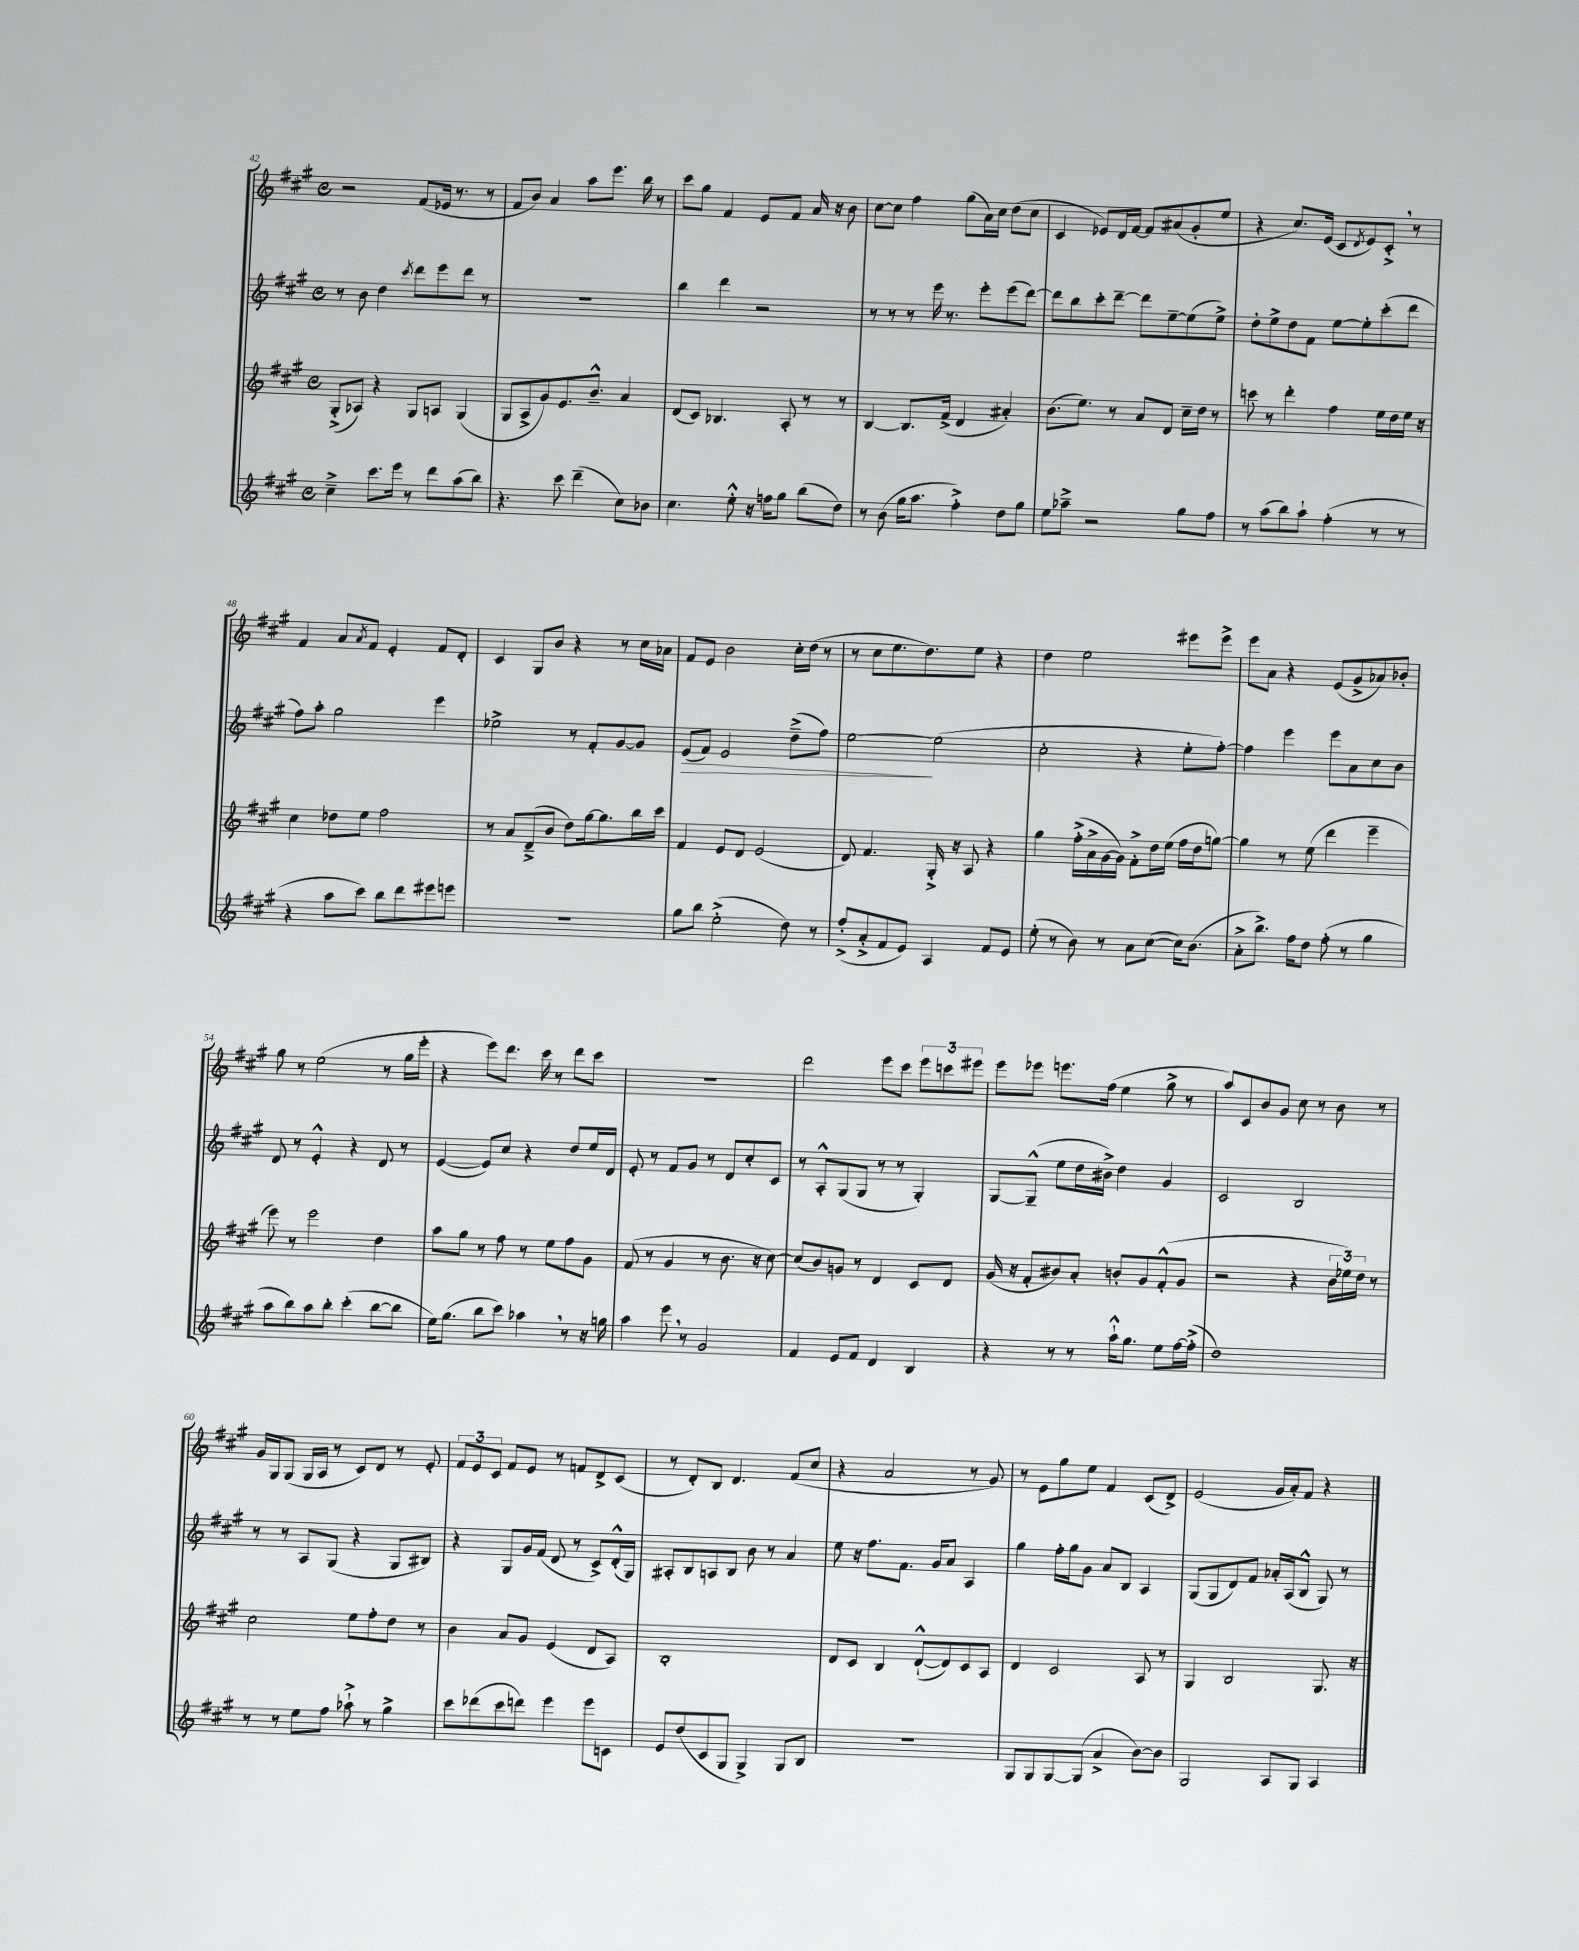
<<
\new StaffGroup <<
\new Staff = "s0" {
    \clef treble \key a \major \defaultTimeSignature \time 4/4
    r2 fis'8( ees'16 r8. r8 |
    fis'8 b'8) a'4 a''8 e'''8. b''16 r8 |
    cis'''8 gis''8 fis'4 e'8 fis'8 a'16 r16 b'8 |
    cis''8~ cis''8 fis''4 gis''8( a'16) cis''16 d''8( cis''8 |
    cis'4 ees'8) d'16 fis'16~ fis'8 ais'8( gis'8-. e''8 |
    r4 cis''8.) e'16( cis'8 \acciaccatura { d'8 } e'8) cis'8-.-> \breathe r8 |
    fis'4 a'8 \acciaccatura { a'8 } fis'8 e'4-. fis'8 d'8-. |
    cis'4 gis8 b'8 r4 r8 cis''16 aes'16 |
    fis'8 e'8 b'2 cis''16-. d''16( r8 |
    r8 cis''8 e''8. d''8.) e''8 r4 |
    d''4 e''2 eis'''8 eis'''8-> |
    e'''8 a'8 r4 e'8( gis'8-> aes'8) bes'8-. |
    gis''8 r8 e''2( r8 gis''16 e'''16-. |
    r4 e'''8) d'''8. cis'''16 r8 d'''8 cis'''8 |
    r1 |
    d'''2 e'''8 cis'''8 \tuplet 3/2 { e'''8 c'''8 eis'''8 } |
    e'''8 ees'''8 e'''8. fis''16( e''4 gis''8-> r8 |
    a''8) cis'8 b'8 gis'8 cis''8 r8 b'8 r8 |
    gis'16 gis16 gis8( gis16 a16 r8 cis'8) d'8 r8 e'8-. |
    \tuplet 3/2 { fis'8 e'8 cis'8 } fis'8 e'8 r8 f'8 d'8-> cis'8( |
    r8 d'8-.) b8 d'4. fis'8( cis''8 |
    r4 a'2 r8 gis'8) |
    r8 e'8 gis''8 e''8 fis'4 cis'8( d'8->) |
    e'2( gis'16 a'16-.) fis'8 r4 \bar "|." |
}
\new Staff = "s1" {
    \clef treble \key a \major \defaultTimeSignature \time 4/4
    r8 b'8 d''4 \acciaccatura { cis'''8 } d'''8 e'''8 d'''8 r8 |
    R1 |
    b''4 d'''4 r2 |
    r8 r8 r8 e'''16 r8. e'''8-. e'''8( d'''8~) |
    d'''8 b''8 cis'''8-. d'''8~-- d'''8 e''8~-- e''8( e''8->) |
    d''8-. e''8-> d''8 fis'8 e''8~ e''8-. cis'''8-.( d'''8 |
    fis''8) a''8-. gis''2 e'''4 |
    ees''2-> r8 fis'8-. gis'8~ gis'8 |
    e'8\>( fis'8) e'2 d''8--->( fis''8) |
    e''2~\! e''2( |
    cis''2-. r4 e''8-. fis''8~-.) |
    fis''4 e'''4 e'''8 a'8 cis''8 b'8 |
    d'8 r8 e'4-.-^ r4 d'8 r8 |
    e'4~( e'8) cis''8 r4 d''8 e''16 d'16 |
    e'8-. r8 fis'8 gis'8 r8 d'8 cis''8-. cis'8 |
    r8 a8-.-^ gis8( gis8 r8 r8 gis4-.) |
    gis8~ gis8---^( e''8 d''16 bis'16->) d''4 gis'4 |
    cis'2 b2 |
    r8 r8 a8 gis8( r4 gis8 bis8) |
    r4 gis8 gis'16 fis'16( d'8 r8 cis'8->) d'16-.-^( gis16) |
    ais8-. b8 a8 b8 b'8 r8 a'4 |
    e''8 r16 fis''8. fis'8. gis'16 a'8 a4 |
    gis''4 fis''16-. gis''16 gis'8 a'8 b8 a4 |
    gis8( gis8 d'8) fis'8 aes'16-. a16( b8-^ gis8) r8 \bar "|." |
}
\new Staff = "s2" {
    \clef treble \key a \major \defaultTimeSignature \time 4/4
    gis8-.->( aes8) r4 gis8 a8 gis4( |
    gis8 a8-> gis'8) e'8. b'8.---^ a'4 |
    d'8( cis'8) bes4. a8-. r8 r8 |
    b4~ b8. fis'16->( d'4 ais'4-.) |
    b'8.( e''8.) r8 a'8 d'8 cis''16-- d''16 r8 |
    c'''8 r8 d'''4-. fis''4 e''16 d''16 e''16 r16 |
    cis''4 des''8 e''8 fis''2 |
    r8 a'8 d'8--->( b'8 d''8) gis''16~ gis''8. b''16 cis'''16 |
    fis'4 e'8 d'8 e'2( |
    d'8) fis'4. gis16-.-> r16 a8 r4 |
    gis''4 fis''16-.->( a'16-> gis'16~ gis'16) fis'8-.-> d''16 e''16( fis''16 d''16 g''8~) |
    g''4 r8 e''8( d'''4 e'''4-- |
    e'''8) r8 e'''2 d''4 |
    a''8 gis''8 r8 fis''8 r8 e''8 fis''8 gis'8 |
    fis'8( r8 gis'4 r8 b'8. r16 cis''8~) |
    cis''8( b'8) g'8 r8 d'4 cis'8 d'8 |
    gis'16( r16 fis'8-. bis'8) a'8-. b'8-. gis'8 fis'8-.-^( gis'8 |
    r2 r4 \tuplet 3/2 { b'16 ees''16) d''16 } r8 |
    cis''2 e''8 fis''8-. d''8 r8 |
    b'4 a'8 gis'8 e'4( d'8 a8) |
    b1-. |
    d'8 cis'8 b4 d'8~-!-^( d'8) cis'8 a8 |
    d'4 cis'2 a8 r8 |
    gis4 b2 gis8. r16 \bar "|." |
}
\new Staff = "s3" {
    \clef treble \key a \major \defaultTimeSignature \time 4/4
    cis''4---> cis'''8. e'''16 r8 d'''8 a''8( b''8) |
    r4. cis'''8 d'''4--( cis''8) bes'8 |
    cis''4. e''8-.-^ r16 f''16 gis''8 b''8( d''8) |
    r8 b'8( gis''16 a''8. fis''4-.->) d''8 gis''8 |
    e''8 aes''8---> r2 gis''8 fis''8 |
    r8 a''8( b''8) a''8-! fis''4-.( r8 r8 |
    r4 a''8 cis'''8) b''8 d'''8 eis'''8 e'''8 |
    R1 |
    gis''8 b''8 e''2-.->( d''8) r8 |
    fis''8-.->( a'8-.-> fis'8 e'8) a4 fis'8 e'8 |
    e''8-.( r8 b'8) r8 a'8 cis''8~( cis''16) b'8.( |
    a'8-.-> b''8.->) fis''16 d''8 fis''8-.( r8 gis''4 |
    a''8 b''8) a''8 b''8-. cis'''4-.( b''8~ b''8 |
    e''16) gis''8.( b''8 cis'''8) aes''4 \breathe r8 r16 g''16 |
    a''4 e'''8 \breathe r8 gis'2 |
    fis'4 e'8 fis'8 d'4 b4 |
    r4 r8 r8 a''16-!-^ gis''8. e''8 fis''16~ fis''16-.->( |
    d''1) |
    r8 r8 e''8 fis''8 aes''8-!-> r8 gis''4-> |
    cis'''8 des'''8( cis'''8 d'''8) e'''4 e'''8 c'8 |
    e'8 d''8( cis'8 gis8 gis4->) gis8 b8 |
    R1 |
    gis8 gis8 gis8~ gis8( a'4-> b'8~) b'8 |
    gis2 a8 gis8 a4 \bar "|." |
}
>>
>>
\layout { \context { \Score currentBarNumber = #42 } }
